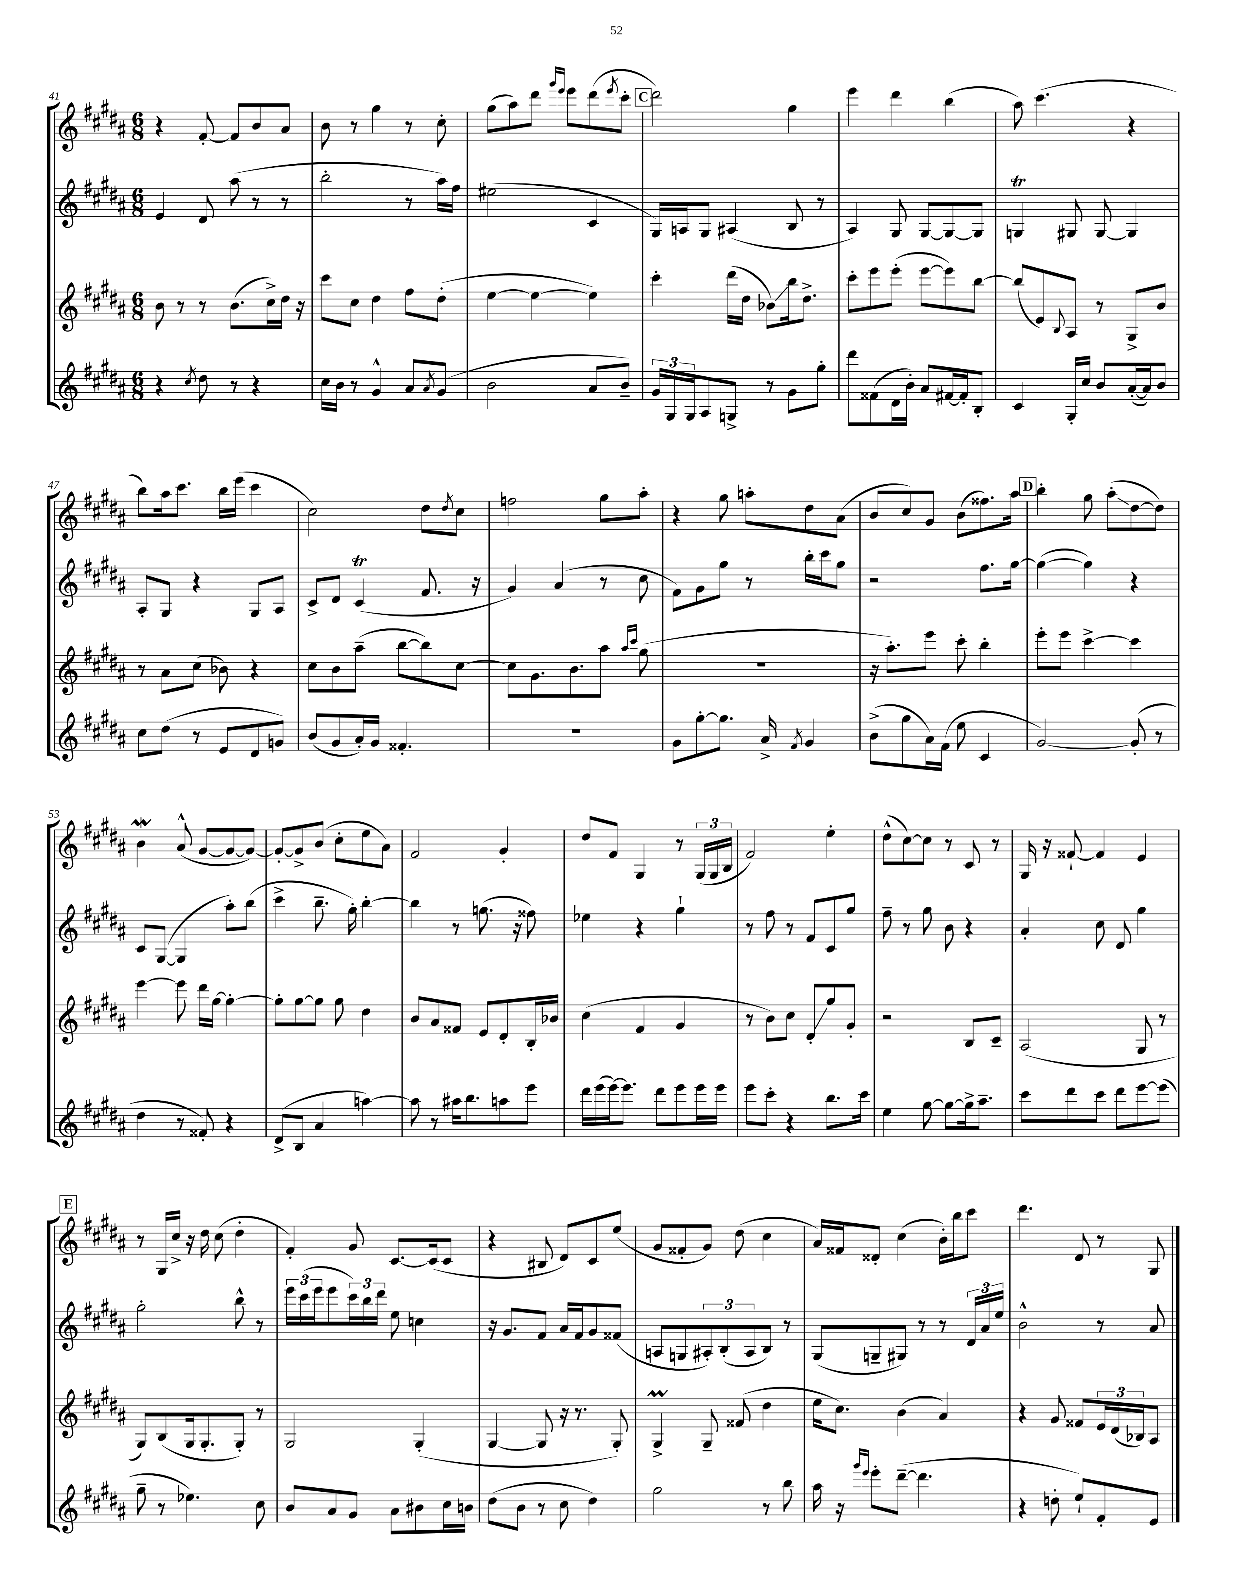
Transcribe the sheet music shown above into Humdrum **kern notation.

**kern	**kern	**kern	**kern
*staff4	*staff3	*staff2	*staff1
*clefG2	*clefG2	*clefG2	*clefG2
*k[f#c#g#d#a#]	*k[f#c#g#d#a#]	*k[f#c#g#d#a#]	*k[f#c#g#d#a#]
*M6/8	*M6/8	*M6/8	*M6/8
4r	8b	4e	4r
.	8r	.	.
8qcc#	.	.	.
8dd#	8r	8d#	[8f#'
8r	(8.b	(8aa#	8f#]
4r	.	8r	8b
.	16cc#^)	.	.
.	16dd#	8r	8a#
.	16r	.	.
=	=	=	=
16cc#	8ccc#	2bb'	8b
16b	.	.	.
8r	8cc#	.	8r
4g#^^	4dd#	.	4gg#
8a#	8ff#	8r	8r
8qa#	.	.	.
(8g#	(8dd#'	16aa#)	8cc#'
.	.	16ff#	.
=	=	=	=
2b	[4ee	(2ee#	(8gg#
.	.	.	8aa#)
.	4ee_	.	8ddd#
.	.	.	16qqggg#
.	.	.	16qqeee
.	.	.	8eee
8a#	4ee])	4c#	(8ddd#
.	.	.	8qeee
8b~)	.	.	8ccc#'
=	=	=	=
24g#	4ccc#'	16G#)	2ddd#)
24G#	.	.	.
.	.	16A	.
24G#	.	.	.
8A#	.	8G#	.
8G^	(16ddd#	(4A#	.
.	16dd#	.	.
8r	8b-)	.	.
8g#	16bb	8B	4gg#
.	8.dd#^	.	.
8gg#'	.	8r	.
=	=	=	=
8ddd#	8ccc#'	4A#)	4eee
(8f##	8eee	.	.
16d#	(8eee'	8G#	4ddd#
16b')	.	.	.
8a#	[8eee	[8G#	.
[16f#	8eee])	8G#_	(4bb
16f#']	.	.	.
8B'	[8bb	8G#]	.
=	=	=	=
4c#	(8bb]	4G	8aa#)
.	8e)	.	(4.ccc#
.	8qqB	.	.
16G#'	8A#	8G#	.
16cc#	.	.	.
8b	8r	[8G#	.
([16a#'	8G#^	4G#]	4r
16a#])	.	.	.
8b	8b	.	.
=	=	=	=
8cc#	8r	8A#'	8bb)
(8dd#	8a#	8G#	16aa#
.	.	.	8.ccc#
8r	(8cc#	4r	.
8e	8b-)	.	16bb
.	.	.	(16eee
8d#	4r	8G#	4ccc#
8g)	.	8A#	.
=	=	=	=
(8b	8cc#	8c#^	2cc#)
8g#	8b	8d#	.
16a#')	(8aa#~	(4c#	.
16g#	.	.	.
4.f##'	[8bb	.	.
.	8bb])	8.f#	8dd#
.	.	.	8qdd#
.	[8cc#	.	8cc#
.	.	16r	.
=	=	=	=
2.r	8cc#]	4g#)	2ff
.	8.g#	.	.
.	.	(4a#	.
.	8.b	.	.
.	8aa#	8r	8gg#
.	16qqaa#	.	.
.	16qqccc#	.	.
.	(8gg#	8cc#	8aa#'
=	=	=	=
8g#	2.r	8f#)	4r
[8gg#'	.	8g#	.
8.gg#]	.	8gg#	8gg#
.	.	8r	8aa'
16a#^	.	.	.
8qf#	.	.	.
4g#	.	16bb'	8dd#
.	.	16ccc#	.
.	.	8gg#	(8a#
=	=	=	=
(8b^	16r	2r	8b
.	8.aa#')	.	.
8gg#	.	.	8cc#)
16a#)	8eee	.	8g#
(16f#	.	.	.
8ee	8ccc#'	.	(8b
4c#	4bb'	8.ff#	8.ff##)
.	.	[16gg#	16aa#
=	=	=	=
[2g#)	8eee'	(4gg#_	4bb'
.	8eee	.	.
.	[4ccc#^	4gg#])	8gg#
.	.	.	(8aa#'
(8g#']	4ccc#]	4r	[8dd#
8r	.	.	8dd#])
=	=	=	=
4dd#	[4eee	8c#	4b
.	.	([8G#	.
8r	8eee]	4G#]	(8a#^^
8f##')	16ddd#	.	[8g#
.	[16gg#	.	.
4r	4gg#'_	8aa#')	8g#_
.	.	(8bb	8g#_)
=	=	=	=
(8d#^	8gg#']	4ccc#^	8g#'_
8B	[8gg#	.	8g#^]
4a#	8gg#]	8.bb~	(8b
.	8gg#	.	8cc#'
.	.	16gg#')	.
[4aa)	4dd#	[4bb'	8ee
.	.	.	8a#)
=	=	=	=
8aa]	8b	4bb]	2f#
8r	8a#	.	.
16aa#	8f##	8r	.
8.bb	.	.	.
.	8e	(8.gg	.
8aa	8d#'	.	4g#'
.	.	16r	.
8eee	16B'	8ff##)	.
.	16b-	.	.
=	=	=	=
16ddd#	(4cc#	4ee-	8dd#
(16eee	.	.	.
[16eee)	.	.	8f#
8.eee]	.	.	.
.	4f#	4r	4G#
8ddd#	.	.	.
8eee	4g#	4gg#`	8r
16eee	.	.	(24G#
.	.	.	24G#
16eee	.	.	.
.	.	.	24B
=	=	=	=
8eee	8r	8r	2f#)
8ccc#'	8b)	8ff#	.
4r	8cc#	8r	.
.	8d#'	8f#	.
8.bb	8gg#	8c#	4ee'
.	8g#'	8gg#	.
16ccc#	.	.	.
=	=	=	=
4ee	2r	8ff#~	(8dd#^^
.	.	8r	[8cc#)
[8gg#	.	8gg#	8cc#]
8gg#_	.	8b	8r
16gg#^]	8B	4r	8c#
8.aa#~	.	.	.
.	8c#~	.	8r
=	=	=	=
8ccc#	(2A#	4a#'	16G#
.	.	.	16r
8ddd#	.	.	[8f##`
8ccc#	.	8cc#	4f##]
8ddd#	.	8d#	.
[8eee	8G#	4gg#	4e
(8eee]	8r	.	.
=	=	=	=
8gg#~	8G#)	2gg#'	8r
8r	(8B	.	16G#
.	.	.	16cc#^
4.ee-)	16G#	.	16r
.	8.G#'	.	16dd#
.	.	.	(8cc#
.	8G#')	8bb^^	4dd#'
8cc#	8r	8r	.
=	=	=	=
8b	2G#	24eee	4f#')
.	.	(24ccc#	.
.	.	24eee	.
8a#	.	8eee	.
8g#	.	24ccc#)	8g#
.	.	24bb	.
.	.	24ddd#	.
8a#	.	8ee	[8.c#
8b#	(4G#'	4cc	.
.	.	.	(16c#]
16cc#	.	.	8c#
16b	.	.	.
=	=	=	=
(8dd#	[4G#	16r	4r
.	.	8.g#	.
8b	.	.	.
8r	8G#]	8f#	8B#
8cc#	16r	16a#	8d#)
.	8.r	16f#	.
4dd#)	.	8g#	8c#
.	8G#')	(8f##	(8ee
=	=	=	=
2gg#	4G#^	8A	8g#
.	.	8G	8f##'
.	8G#~	12A#')	8g#)
.	.	(12B'	.
.	(8f##	.	(8dd#
.	.	12A#	.
8r	4dd#	8B)	4cc#
8bb	.	8r	.
=	=	=	=
16aa#	16ee	(8G#	16a#)
16r	8.cc#)	.	16f##
16qqggg#	.	.	.
16qqeee	.	.	.
8eee'	.	8G~	8d##'
([8ddd#~	(4b	8G#)	(4cc#
4.ddd#]	.	8r	.
.	4a#)	8r	16b')
.	.	.	16bb
.	.	24d#	8ccc#
.	.	24a#	.
.	.	24ee	.
=	=	=	=
4r	4r	2b^^	4.ddd#
8dd'	8g#	.	.
8ee`)	8f##	.	8d#
8f#'	24e	8r	8r
.	(24d#	.	.
.	24B-)	.	.
8e	8A#	8a#	8G#
==	==	==	==
*-	*-	*-	*-
